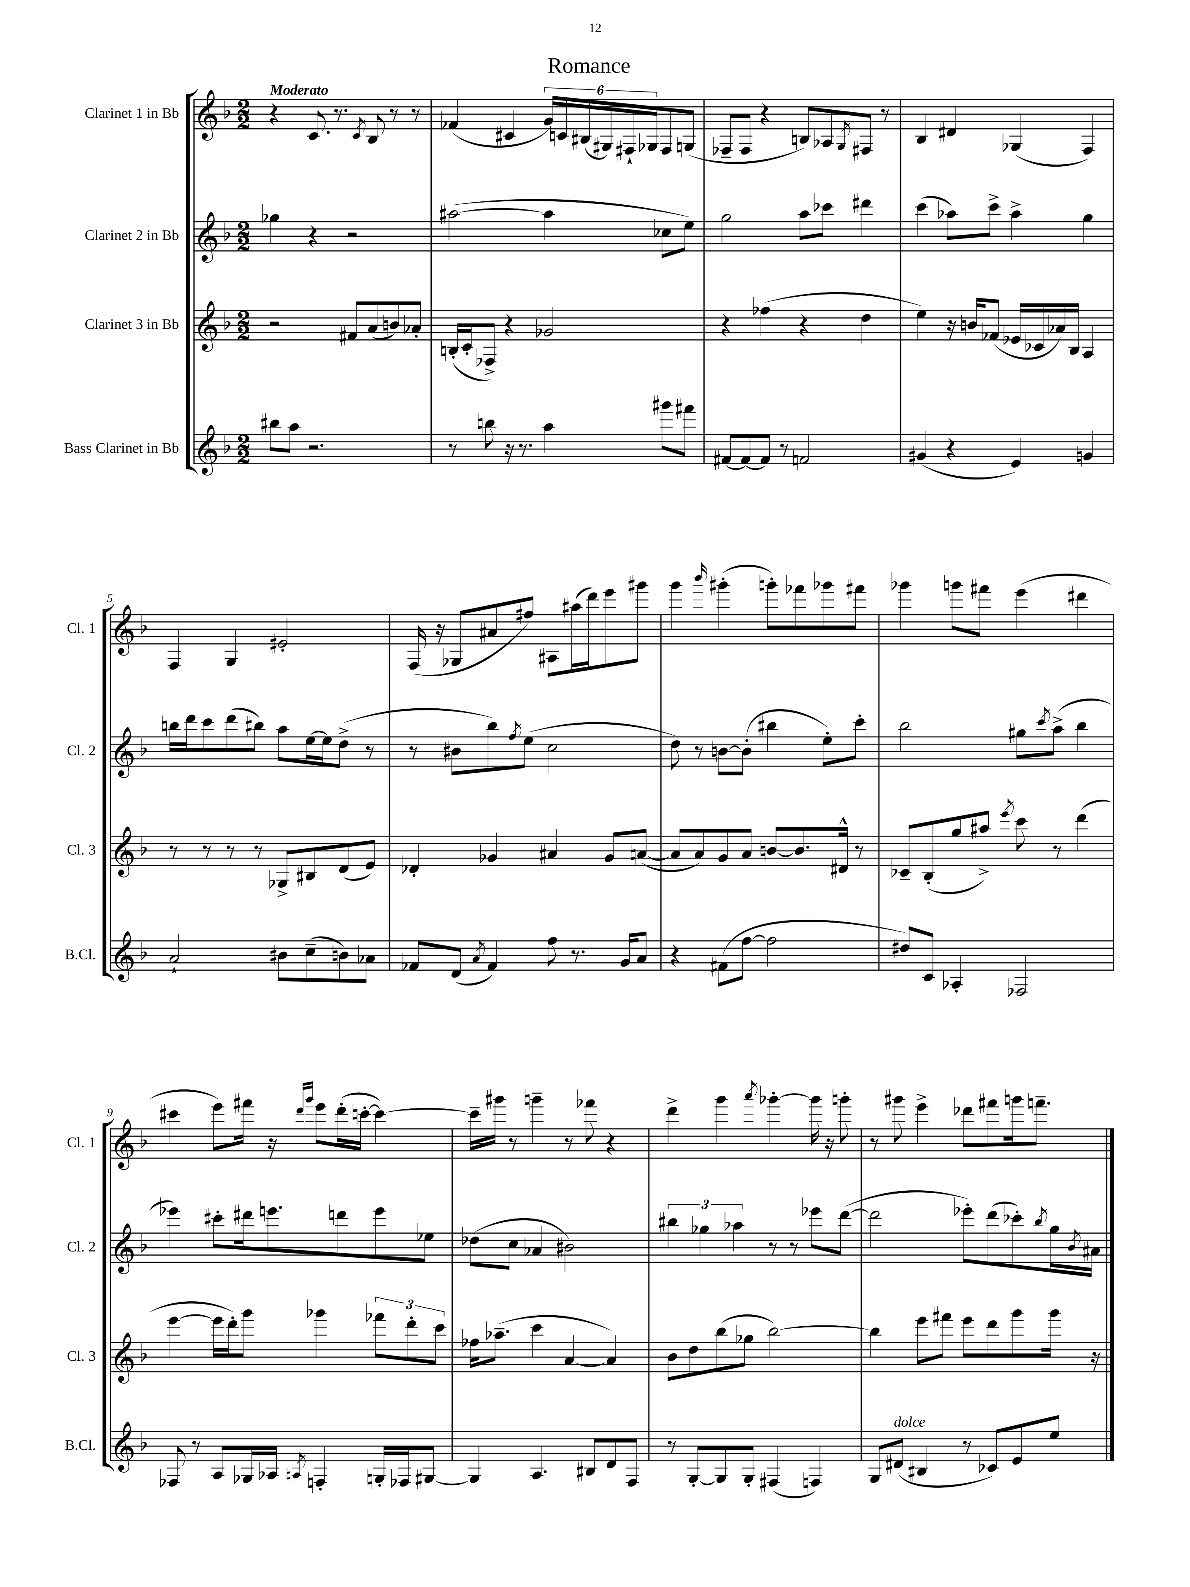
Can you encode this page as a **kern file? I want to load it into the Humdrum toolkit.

**kern	**kern	**kern	**kern
*part4	*part3	*part2	*part1
*staff4	*staff3	*staff2	*staff1
*I"Bass Clarinet in Bb	*I"Clarinet 3 in Bb	*I"Clarinet 2 in Bb	*I"Clarinet 1 in Bb
*I'B.Cl.	*I'Cl. 3	*I'Cl. 2	*I'Cl. 1
*clefG2	*clefG2	*clefG2	*clefG2
*k[b-]	*k[b-]	*k[b-]	*k[b-]
*M2/2	*M2/2	*M2/2	*M2/2
=1	=1	=1	=1
!	!	!	!LO:TX:a:B:t=Moderato
8bb#X\L	2r	4gg-X\	4r
8aa\J	.	.	.
2.r	.	4r	8.c/
.	.	.	8.r
.	8f#X/L	2r	.
.	.	.	8qc/
.	(8a/	.	8B-/
.	8bn/)	.	8r
.	8a-X'/J	.	8r
=2	=2	=2	=2
8r	(16Bn'/LL	([2aa#X\	(4f-X/
.	16c'/J	.	.
8bbn\	8F-X^/J)	.	.
16r	4r	.	4c#X/
8.r	.	.	.
4aa\	2g-X/	4aa#\]	24g/LL)
.	.	.	24cn/
.	.	.	(24B#X/
.	.	.	24G#X/)
.	.	.	24F#X`/
.	.	.	24G-X/J
8ggg#X\L	.	8cc-X\L	8F#/
8fff#X\J	.	8ee\J)	(8Gn/J
=3	=3	=3	=3
[8f#X/L	4r	2gg\	8F-X~/L
8f#/_	.	.	8F-/J
8f#/J]	(4ff-X\	.	4r
8r	.	.	.
2fn/	4r	8aa\L	8Bn/L)
.	.	8ccc-X\J	8A-X/
.	.	.	8qG/
.	4dd\	4ddd#X\	8F#X/J
.	.	.	8r
=4	=4	=4	=4
(4g#X/	4ee\)	(4ccc\	4B-/
4r	16r	8aa-X\L)	4d#X/
.	16bn/KL	.	.
.	(8f-X/J	8ccc^\J	.
4e/)	16e-X/LL	4aa-^\	(4G-X/
.	16c-X/	.	.
.	16a-X/)	.	.
.	16B-/JJ	.	.
4gn/	4A/	4gg\	4F/)
!!LO:LB:g=z
=5	=5	=5	=5
2a`/	8r	16bbn\LL	4F/
.	.	16ddd\J	.
.	8r	8ccc\	.
.	8r	(8ddd\	4G/
.	8r	8bb#X\J)	.
8b#X\L	8G-X^/L	8aa\L	2e#X'/
(8cc~\	8B#X/	[16ee\L	.
.	.	16ee\J]	.
8bn\)	(8d/	(8dd^\J	.
8a-X\J	8e/J)	8r	.
=6	=6	=6	=6
8f-X/L	4d-X'/	8r	(16F/
.	.	.	16r
(8d/J	.	8b#X\L	8G-X/L
8qa/	.	.	.
4f-/)	4g-X/	8bb-\)	8a#X/
.	.	8qff/	.
.	.	(8ee\J	8ff#X/J)
8ff\	4a#X/	2cc\	8A#X\L
8.r	.	.	(16aa#X\L
.	.	.	16ddd\J)
.	8g-/L	.	8eee\
16g/KL	.	.	.
8a/J	([8an/J	.	8ggg#X\J
=7	=7	=7	=7
4r	8a/L]	8dd\)	4ggg\
.	8a/)	8r	.
.	.	.	16qqbbb-/
(8f#X\L	8g/	[8bn\L	(4ggg#X'\
[8ff\J	8a/J	(8b'\J]	.
2ff\]	[8bn/L	4bb#X\	8gggn'\L)
.	8.b/]	.	8fff-X\
.	.	8ee'\L)	8ggg-X\
.	16d#X^^/Jk	.	.
.	8r	8ccc'\J	8fff#X\J
=8	=8	=8	=8
8dd#X/L)	8c-X~/L	2bb-\	4ggg-X\
8c/J	(8B-'/	.	.
4A-X'/	8gg/	.	8gggn\L
.	8aa#X^/J)	.	8fff#X\J
.	8qeee/	.	.
2F-X/	8ccc\	8gg#X\L	(4eee\
.	.	8qccc/	.
.	8r	(8aa^\J	.
.	(4ddd\	4bb-\	4ddd#X\
!!LO:LB:g=z
=9	=9	=9	=9
8F-X/	[4eee\	4eee-X\)	4ccc#X\
8r	.	.	.
8A/L	16eee\LL]	8ccc#X'\L	8eee\L)
.	16ddd'\J)	.	.
16G-X/L	8ggg\J	16ddd#X\k	16fff#X\Jk
16A-X/JJ	.	8.eeen\	16r
.	.	.	16qqddd/LL
8qAn/	.	.	16qqggg/JJ
4Fn'/	4ggg-X\	.	8eee\L
.	.	8dddn\	(16ddd'\L
.	.	.	[16cccn'\JJ
16Gn'/LL	12fff-X\L	8eee\	4ccc\_)
16F-X/J	.	.	.
.	12ddd'\	.	.
[8G#X/J	.	8ee-X\J	.
.	12ccc\J	.	.
=10	=10	=10	=10
4G#/]	16ff-X\KL	(8dd-X\L	16ccc~\LL]
.	(8.aa-X~\J	.	16ggg#X\JJ
.	.	8cc\J	8r
4.A/	4ccc\	4a-X/	4gggn~\
.	[4a/	2b#X\)	8r
8B#X/L	.	.	8fff-X\
8d/	4a/])	.	4r
8F/J	.	.	.
=11	=11	=11	=11
8r	8b-\L	6bb#X\	4ddd^\
[8G'/L	8dd\	.	.
.	.	6gg-X\	.
8G/]	(8bb-\	.	4ggg\
.	.	6aa-X\	.
8G'/J	8gg-X\J	.	.
.	.	.	8qaaa/
(4F#X/	[2bb-\)	8r	[4ggg-X'\
.	.	8r	.
4Fn/)	.	8eee-X\L	16ggg-\]
.	.	.	16r
.	.	([8ddd\J	8gggn'\
=12	=12	=12	=12
8G/L	4bb-\]	2ddd\]	8r
!LO:TX:a:i:t=dolce	!	!	!
(8d#X/J	.	.	8ggg#X\
4B#X/	8eee\L	.	4eee^\
.	8fff#X\J	.	.
8r	8eee\L	8eee-X'\L)	8ddd-X\L
8c-X/L)	8ddd\	(8ddd\	8fff#X\
8e/	8ggg\	8ccc-X'\)	16gggn\k
.	.	.	8.fffn~\J
.	.	8qbb-/	.
8ee/J	16ggg\Jk	16gg\L	.
.	.	8qb-/	.
.	16r	16a#X\JJ	.
==	==	==	==
*-	*-	*-	*-
